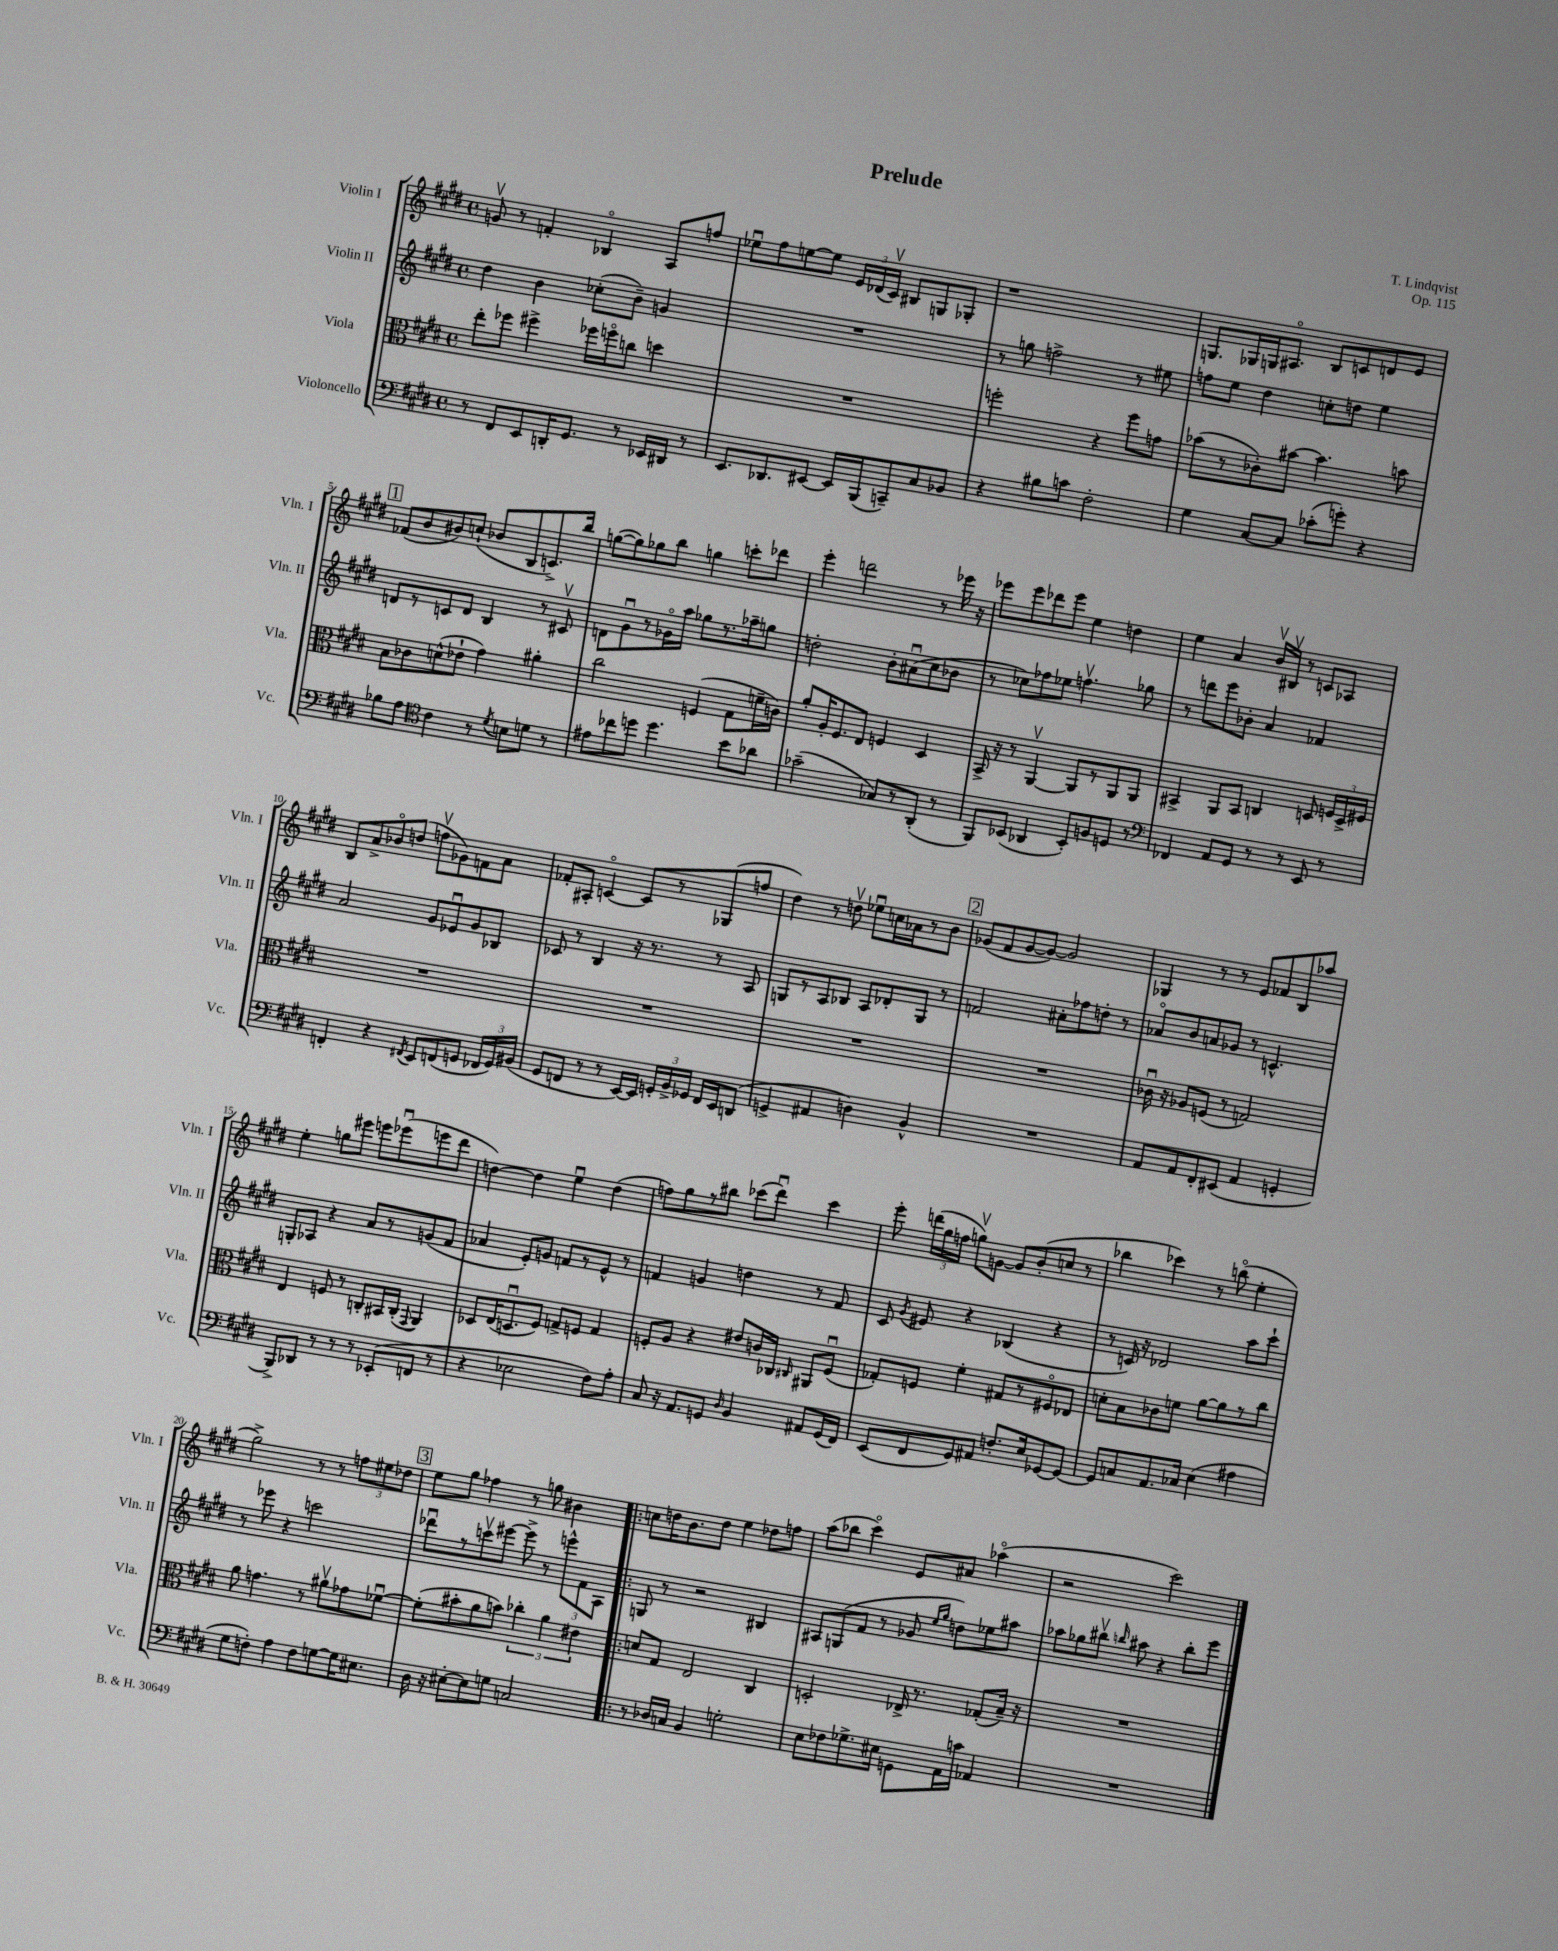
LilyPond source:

\header { title = "Prelude" composer = "T. Lindqvist" opus = "Op. 115" }
<<
\new StaffGroup <<
\new Staff = "s0" \with { instrumentName = "Violin I" shortInstrumentName = "Vln. I" } {
    \clef treble \key e \major \defaultTimeSignature \time 4/4
    \autoBeamOff g'8\upbow r8 f'4-. bes4\flageolet a8[ f''8] |
    ees''8[\downbow fis''8 e''8~ e''8] \tuplet 3/2 { e'16[ des'16( cis'16]\upbow) } bis8[ g8 ges8]-. |
    r1 |
    g8.[ ges16 g16 ais8.]\flageolet b8[ c'8 d'8 e'8] |
    \mark \markup { \box "1" } fes'8[( b'8 bis'8) c''8]-!( bes'8[ b8 c'8.->) b''16] |
    g''8[~( g''8) ges''8 b''8] g''4 c'''8[-. des'''8] |
    e'''4-. d'''2 r8 ees'''16 r16 |
    ees'''8[ ees'''8 des'''8 ees'''8] e''4 d''4 |
    e''4 a'4 b'16[\upbow bis16]\upbow r8 c'8[ aes8] |
    b8[ a'8-> bes'8\flageolet d''8]( f''8[\upbow ges'8) f'8 a'8] |
    fes'8[-. ais8]-. c'4~\flageolet c'8[ r8 ges8( f''8] |
    dis''4) r8 d''8\upbow ees''8[\downbow c''16 aes'16 r8 b'8] |
    \mark \markup { \box "2" } ges'8[( fis'8 ges'8~ ges'8]~) ges'2 |
    ges4 r8 r8 e'8[ fes'8 b8 aes''8] |
    e''4-. g''8[ eis'''8] e'''8[ ees'''8\downbow( e'''8 dis'''8] |
    d''4~) d''4 e''4\downbow d''4( |
    f''8[) gis''8 r8 bis''8] ces'''8[( dis'''8]\downbow) ces'''4 |
    e'''8-. \tuplet 3/2 { d'''16[( gis''16 f''16] } g''8[\upbow) g'8]~ g'8[ b'8-.( c''8] r8 |
    bes''4 ces'''4) r8 b''8\flageolet( e''4-. |
    gis''2->) r8 r8 \tuplet 3/2 { f''8[ eis''8 des''8] } |
    \mark \markup { \box "3" } e''8[ gis''8] fes''4 r8 g''8 bis'4 |
    \bar ".|:" c''8[ d''16 b'8. d''8] e''4 des''8[ f''8] |
    a''8[( bes''8] cis'''4\flageolet) e'8[ ais'8] aes''4\flageolet( |
    r2 cis'''2) \bar "|." |
}
\new Staff = "s1" \with { instrumentName = "Violin II" shortInstrumentName = "Vln. II" } {
    \clef treble \key e \major \defaultTimeSignature \time 4/4
    \autoBeamOff dis''4 b'4 ces''8[-.( b'8]--) g'4 |
    R1 |
    r8 g''8 f''2-> r8 eis''8 |
    f''8[ e''8] dis''4 c''8[-. d''8] e''4 |
    \mark \markup { \box "1" } d'8[ r8 c'8 d'8] b4 r8 cis'8\upbow |
    d'8[ gis'8\downbow r8 ges'16\flageolet a''16] ges''8[ r8. aes''16-- g''8] |
    d''2-. b'8[-. ais'8\downbow( cis''8 bes'8] |
    r8 ces''8[) fes''8 ees''8] f''4.\upbow ges''8 |
    r8 d'''8[ e'''8 bes'8]-. a'4 fes'4 |
    a'2 gis'8[ ees'8\downbow gis'8 bes8] |
    ces'8 r8 b4 r16 r8. r8 a8 |
    g8[ r8 a8 bes8] a8[ des'8-. g8] r8 |
    \mark \markup { \box "2" } f'2 ais'8[-. fes''8 d''8]-. r8 |
    aes'8[\flageolet b'8 a'8 ges'8] r8 c'4.-^ |
    g8[-. aes8] r4 a'8[ r8 g'8( fis'8] |
    aes'4 e'8[-.) g'8] f'8[ r8 e'8]-^ r8 |
    f'4 g'4 d''4 r8 f'8 |
    cis'8 \acciaccatura { gis'8 } eis'8 r4 bes4( r4 |
    r8 c'16) r16 des'2 a''8[ cis'''8]-! |
    r8 ees'''8 r4 c'''2 |
    \mark \markup { \box "3" } des'''8[\downbow r8 c'''8\upbow eis'''8]~ eis'''8-> r8 \tuplet 3/2 { e'''8[-^ fis'8 a8] } |
    \bar ".|:" g8 r8 r2 bis4 |
    ais8[ g8( fis'8] r8 ges'8 \grace { e''16[ gis''16] } d''8[) ees''8 ais''8] |
    aes''8[ ges''8 bis''8]\upbow \grace { b''16 } ais''8 r4 b''8[-. e'''8] \bar "|." |
}
\new Staff = "s2" \with { instrumentName = "Viola" shortInstrumentName = "Vla." } {
    \clef alto \key e \major \defaultTimeSignature \time 4/4
    \autoBeamOff e''8[-. fes''8] fis''4-> fes''16[ f''16\flageolet c''8] d''4 |
    R1 |
    f''2-. r4 f''8[ g'8] |
    bes'8[( r8 ces'8-.) bis'8]~ bis'4. b'8 |
    \mark \markup { \box "1" } b8[ ces'8 d'8-^( ees'8]-! gis'4) ais'4-. |
    cis''2 f4( gis8[ f'16-- c'16]) |
    a'8[-. a16-. fis8. e8] f4 dis4 |
    b,16-> r16 r8 a,4~\upbow a,8[ r8 a,8 a,8] |
    bis,4-> a,8[ bis,8] c4 d8 \tuplet 3/2 { f16[ d16-> fis16] } |
    R1 |
    R1 |
    R1 |
    \mark \markup { \box "2" } R1 |
    ces'16\downbow r16 aes8[ f8]( r8 g2) |
    e4 f8 r8 c8[-. bis,16 c16]-.( \appoggiatura { gis,8 } a,4) |
    des8[ e16( d8.\downbow fis8]) g8[-> f8] g4 |
    f8[-. a8] r4 eis'8[ c'16 ces16] \grace { cis16 } ais,8[ f8]\downbow( |
    ges8[-.) f8] fis'4-. gis8[ r8 fis8\flageolet ees8] |
    d'8[-. b8 ces'8 f'8] a'8[~ a'8 r8 cis''8] |
    a'8 g'4. r8 ais'8[\upbow ges'8 fes'8]~\downbow |
    \mark \markup { \box "3" } fes'8[-.( bis'8-. a'8 b'8]) \tuplet 3/2 { ces''4-. a'4 eis'4 } |
    \bar ".|:" d'8[ gis8] e2 cis4 |
    d2-. ees16-> r8. ges8[-.( b16]--) r16 |
    R1 \bar "|." |
}
\new Staff = "s3" \with { instrumentName = "Violoncello" shortInstrumentName = "Vc." } {
    \clef bass \key e \major \defaultTimeSignature \time 4/4
    \autoBeamOff r8 fis,8[ e,8 d,16-. gis,8.] r8 ees,16[ dis,16] r8 |
    e,8.[ des,8. eis,8]~ eis,16[ b,,16( c,8--) cis8 bes,8] |
    r4 bis8[ c'8] fis2-. |
    gis4 cis8[~ cis8] ces'8[-.( g'8]-.) r4 |
    \mark \markup { \box "1" } bes8[ a8] \clef tenor cis'4 r8 \acciaccatura { dis'8 } b8[ d'8] r8 |
    eis'8[ ces''8 d''8] d''4. b'8[ aes'8] |
    ges'2--( ges8[) r8 a,8]-.( r8 |
    fis,8[) bes,8]( aes,4 bes,8[-.) f8 d8] r8 |
    \clef bass fes,4 a,8[ gis,8] r8 r8 e,8 r8 |
    f,4-. r4 \acciaccatura { fis,8 } e,8[ f,8( g,8] \tuplet 3/2 { fes,16[ g,16) bis,16]( } |
    gis,8[ f,8] r8 r8 e,16[~) e,16] \tuplet 3/2 { g,16[-. b,16-> ges,16] } f,16[ e,16 d,8]( |
    g,4-> ais,4 d4) b,4-^ |
    \mark \markup { \box "2" } R1 |
    a,8[ a,8 fis,8-. eis,8]( a,4 g,4-. |
    b,,8[->) des,8] r8 r8 r8 ees,8[-.( f,8] r8 |
    r4 ees2 fis8[) a8]-. |
    cis8 r16 a,8.[ g,8] \grace { dis16 } b,4 ais,8[ g,16( fis,16]) |
    e,8[( fis,8 gis,8) ais,8] f8.[-. e16 ges,8~ ges,8]~ |
    ges,8[ c8 a,8. ces16] e4( ais4 |
    gis8[ f8]-.) a4 f8[ g8~ g16 eis8.] |
    \mark \markup { \box "3" } dis16 r16 eis8[~-. eis8 g8] c2 |
    \bar ".|:" r8 des16[ c16] b,4 g2-. |
    e8[ fes8 ges8.-> eis16] g,8[ a,16 c'16] aes,4 |
    R1 \bar "|." |
}
>>
>>
